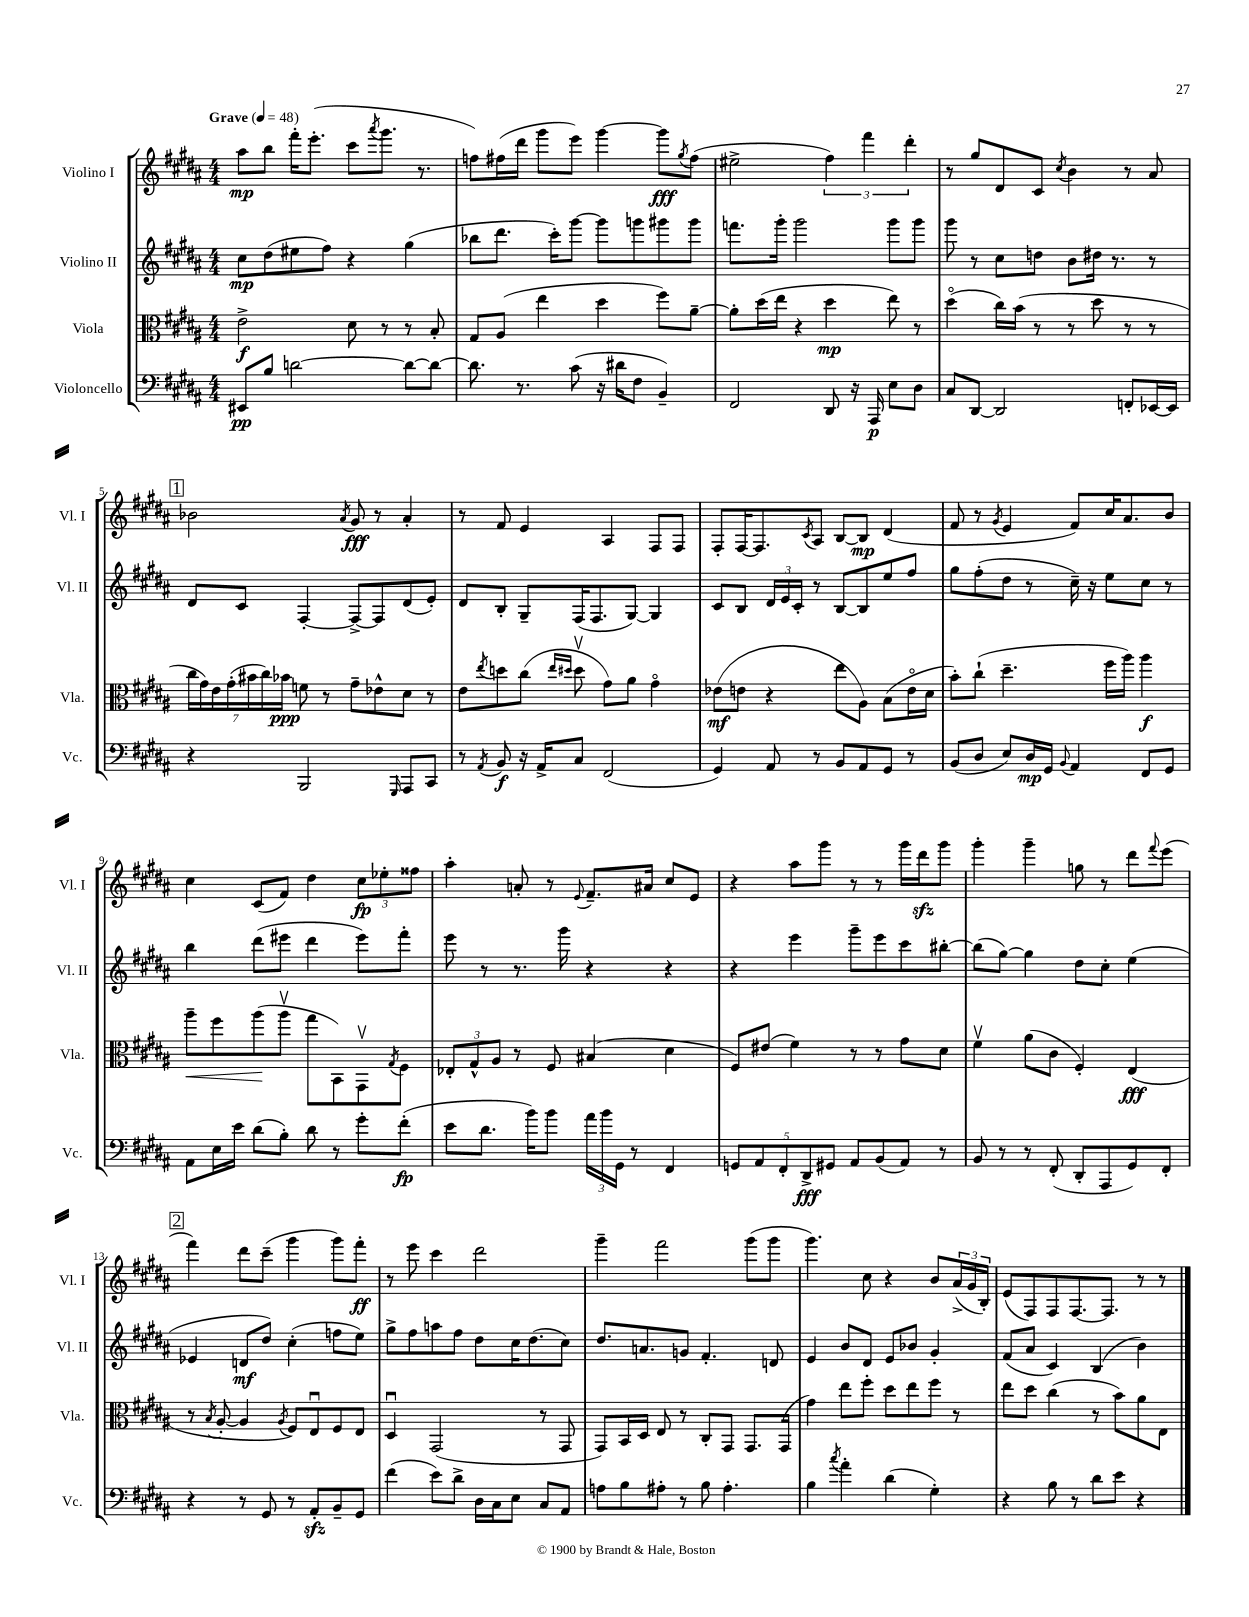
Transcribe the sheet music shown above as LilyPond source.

<<
\new StaffGroup <<
\new Staff = "s0" \with { instrumentName = "Violino I" shortInstrumentName = "Vl. I" } {
    \clef treble \key b \major \numericTimeSignature \time 4/4 \tempo "Grave" 4 = 48
    ais''8\mp b''8 fis'''16-. e'''8.-.( cis'''8 \acciaccatura { ais'''8 } gis'''8. r8. |
    f''8) fis''16( dis'''16 gis'''8 e'''8) gis'''4~ gis'''8\fff \acciaccatura { gis''8 } fis''8( |
    eis''2-> \tuplet 3/2 { fis''4) fis'''4 dis'''4-. } |
    r8 gis''8 dis'8 cis'8 \acciaccatura { cis''8 } b'4 r8 ais'8 |
    \mark \markup { \box "1" } bes'2 \acciaccatura { ais'8 } gis'8\fff r8 ais'4-. |
    r8 fis'8 e'4 ais4 fis8 fis8 |
    fis8-. fis16~ fis8. \acciaccatura { cis'8 } ais8 b8~ b8\mp dis'4( |
    fis'8 r8 \acciaccatura { gis'8 } e'4 fis'8) cis''16 ais'8. b'8 |
    cis''4 cis'8( fis'8) dis''4 \tuplet 3/2 { cis''8\fp ees''8-. fisis''8 } |
    ais''4-. a'8-. r8 \appoggiatura { e'8 } fis'8.-- ais'16 cis''8 e'8 |
    r4 ais''8 gis'''8 r8 r8 gis'''16 dis'''16\sfz gis'''8 |
    gis'''4-. gis'''4-- g''8 r8 dis'''8 \appoggiatura { fis'''8 } e'''8( |
    \mark \markup { \box "2" } fis'''4) dis'''8 cis'''8--( gis'''4 gis'''8) fis'''8-.\ff |
    r8 e'''8 cis'''4 dis'''2 |
    gis'''4-- fis'''2 gis'''8( gis'''8 |
    gis'''4.) cis''8 r4 b'8 \tuplet 3/2 { ais'16->( gis'16 b16-.) } |
    e'8( fis8) fis8 fis8.~ fis8. r8 r8 \bar "|." |
}
\new Staff = "s1" \with { instrumentName = "Violino II" shortInstrumentName = "Vl. II" } {
    \clef treble \key b \major \numericTimeSignature \time 4/4
    cis''8\mp dis''8( eis''8 fis''8) r4 gis''4( |
    bes''8 dis'''8. cis'''16-.) gis'''8~ gis'''8 g'''8 gis'''8 gis'''8 |
    f'''8. gis'''16-. gis'''2 gis'''8 gis'''8 |
    gis'''8 r8 cis''8 d''8 b'8 dis''16 r8. r8 |
    \mark \markup { \box "1" } dis'8 cis'8 fis4~-. fis8~-> fis8 dis'8( e'8-.) |
    dis'8 b8-. gis8-- fis16( fis8. gis8~) gis4 |
    cis'8 b8 \tuplet 3/2 { dis'16 e'16 cis'16-. } r8 b8~ b8 e''8 fis''8 |
    gis''8 fis''8-.( dis''8 r8 cis''16--) r16 e''8 cis''8 r8 |
    b''4 dis'''8( eis'''8 dis'''4 eis'''8) fis'''8-. |
    e'''8 r8 r8. gis'''16 r4 r4 |
    r4 e'''4 gis'''8-- e'''8 cis'''8 bis''8~-. |
    bis''8( gis''8~) gis''4 dis''8 cis''8-. e''4( |
    \mark \markup { \box "2" } ees'4 d'8\mf dis''8) cis''4-.( f''8 e''8) |
    gis''8-> fis''8 a''8 fis''8 dis''8 cis''16 dis''8.( cis''8) |
    dis''8. a'8. g'8 fis'4.-. d'8 |
    e'4 b'8 dis'8 e'8 bes'8 gis'4-. |
    fis'8( ais'8 cis'4) b4( b'4) \bar "|." |
}
\new Staff = "s2" \with { instrumentName = "Viola" shortInstrumentName = "Vla." } {
    \clef alto \key b \major \numericTimeSignature \time 4/4
    e'2->\f dis'8 r8 r8 b8-. |
    gis8 ais8( e''4 dis''4 fis''8) ais'8~-- |
    ais'8-. dis''16( e''16 r4 dis''4\mp e''8) r8 |
    dis''4\flageolet( cis''16) b'16( r8 r8 dis''8 r8 r8 |
    \mark \markup { \box "1" } \tuplet 7/4 { cis''16 gis'16) e'16 gis'16-.( bis'16 cis''16) bes'16\ppp } f'8 r8 gis'8-- ees'8-^ dis'8 r8 |
    e'8 \acciaccatura { e''8 } d''8 cis''8( \grace { e''16 dis''16 } dis''8\upbow gis'8) ais'8 gis'4\flageolet |
    ees'8\mf( e'8 r4 e''8 ais8) b8( e'16\flageolet dis'16 |
    b'8-.) cis''8-!( dis''4.-- fis''16 ais''16) ais''4\f |
    ais''8--\< fis''8 ais''8\!( ais''8\upbow gis''8 b,8) gis,8\upbow \acciaccatura { gis8 } fis8 |
    \tuplet 3/2 { ees8-. gis8-^ ais8 } r8 fis8 bis4( dis'4 |
    fis8) eis'8( fis'4) r8 r8 gis'8 dis'8 |
    fis'4\upbow ais'8( cis'8 fis4-.) e4\fff( |
    \mark \markup { \box "2" } r8 \acciaccatura { b8 } ais8~-. ais4 \acciaccatura { ais8 } fis8) e8\downbow fis8 e8 |
    dis4\downbow gis,2( r8 gis,8 |
    gis,8) b,16 dis16 e8 r8 cis8-. gis,8 gis,8. gis,16( |
    gis'4) e''8 fis''8-. dis''8 e''8 fis''8 r8 |
    e''8 dis''8 cis''4( r8 b'8) ais'8 e8 \bar "|." |
}
\new Staff = "s3" \with { instrumentName = "Violoncello" shortInstrumentName = "Vc." } {
    \clef bass \key b \major \numericTimeSignature \time 4/4
    eis,8\pp b8 d'2~ d'8~ d'8~ |
    d'8. r8. cis'8( r16 dis'16 fis8 b,4--) |
    fis,2 dis,8 r16 ais,,16\p e8 dis8 |
    cis8 dis,8~ dis,2 f,8-. ees,16~ ees,16 |
    \mark \markup { \box "1" } r4 b,,2 \grace { gis,,16 } ais,,8 cis,8 |
    r8 \acciaccatura { ais,8 } b,8\f r16 ais,16-> cis8 fis,2( |
    gis,4) ais,8 r8 b,8 ais,8 gis,8 r8 |
    b,8( dis8 e8) dis16\mp gis,16 \appoggiatura { b,8 } ais,4 fis,8 gis,8 |
    ais,8 e16 e'16 dis'8( b8-.) dis'8 r8 gis'8-. fis'8-.\fp( |
    e'8 dis'8. b'16) b'8 \tuplet 3/2 { ais'16 b'16 gis,16 } r8 fis,4 |
    \tuplet 5/4 { g,8 ais,8 fis,8-. dis,8->\fff gis,8 } ais,8 b,8( ais,8) r8 |
    b,8 r8 r8 fis,8-.( dis,8-. ais,,8 gis,8) fis,8-. |
    \mark \markup { \box "2" } r4 r8 gis,8 r8 ais,8-.\sfz b,8-- gis,8 |
    fis'4( e'8) dis'8-> dis16 cis16 e8 cis8 ais,8 |
    a8 b8 ais8-. r8 b8 ais4.-. |
    b4 \acciaccatura { cis''8 } ais'4-. dis'4( gis4-.) |
    r4 b8 r8 dis'8 e'8 r4 \bar "|." |
}
>>
>>
